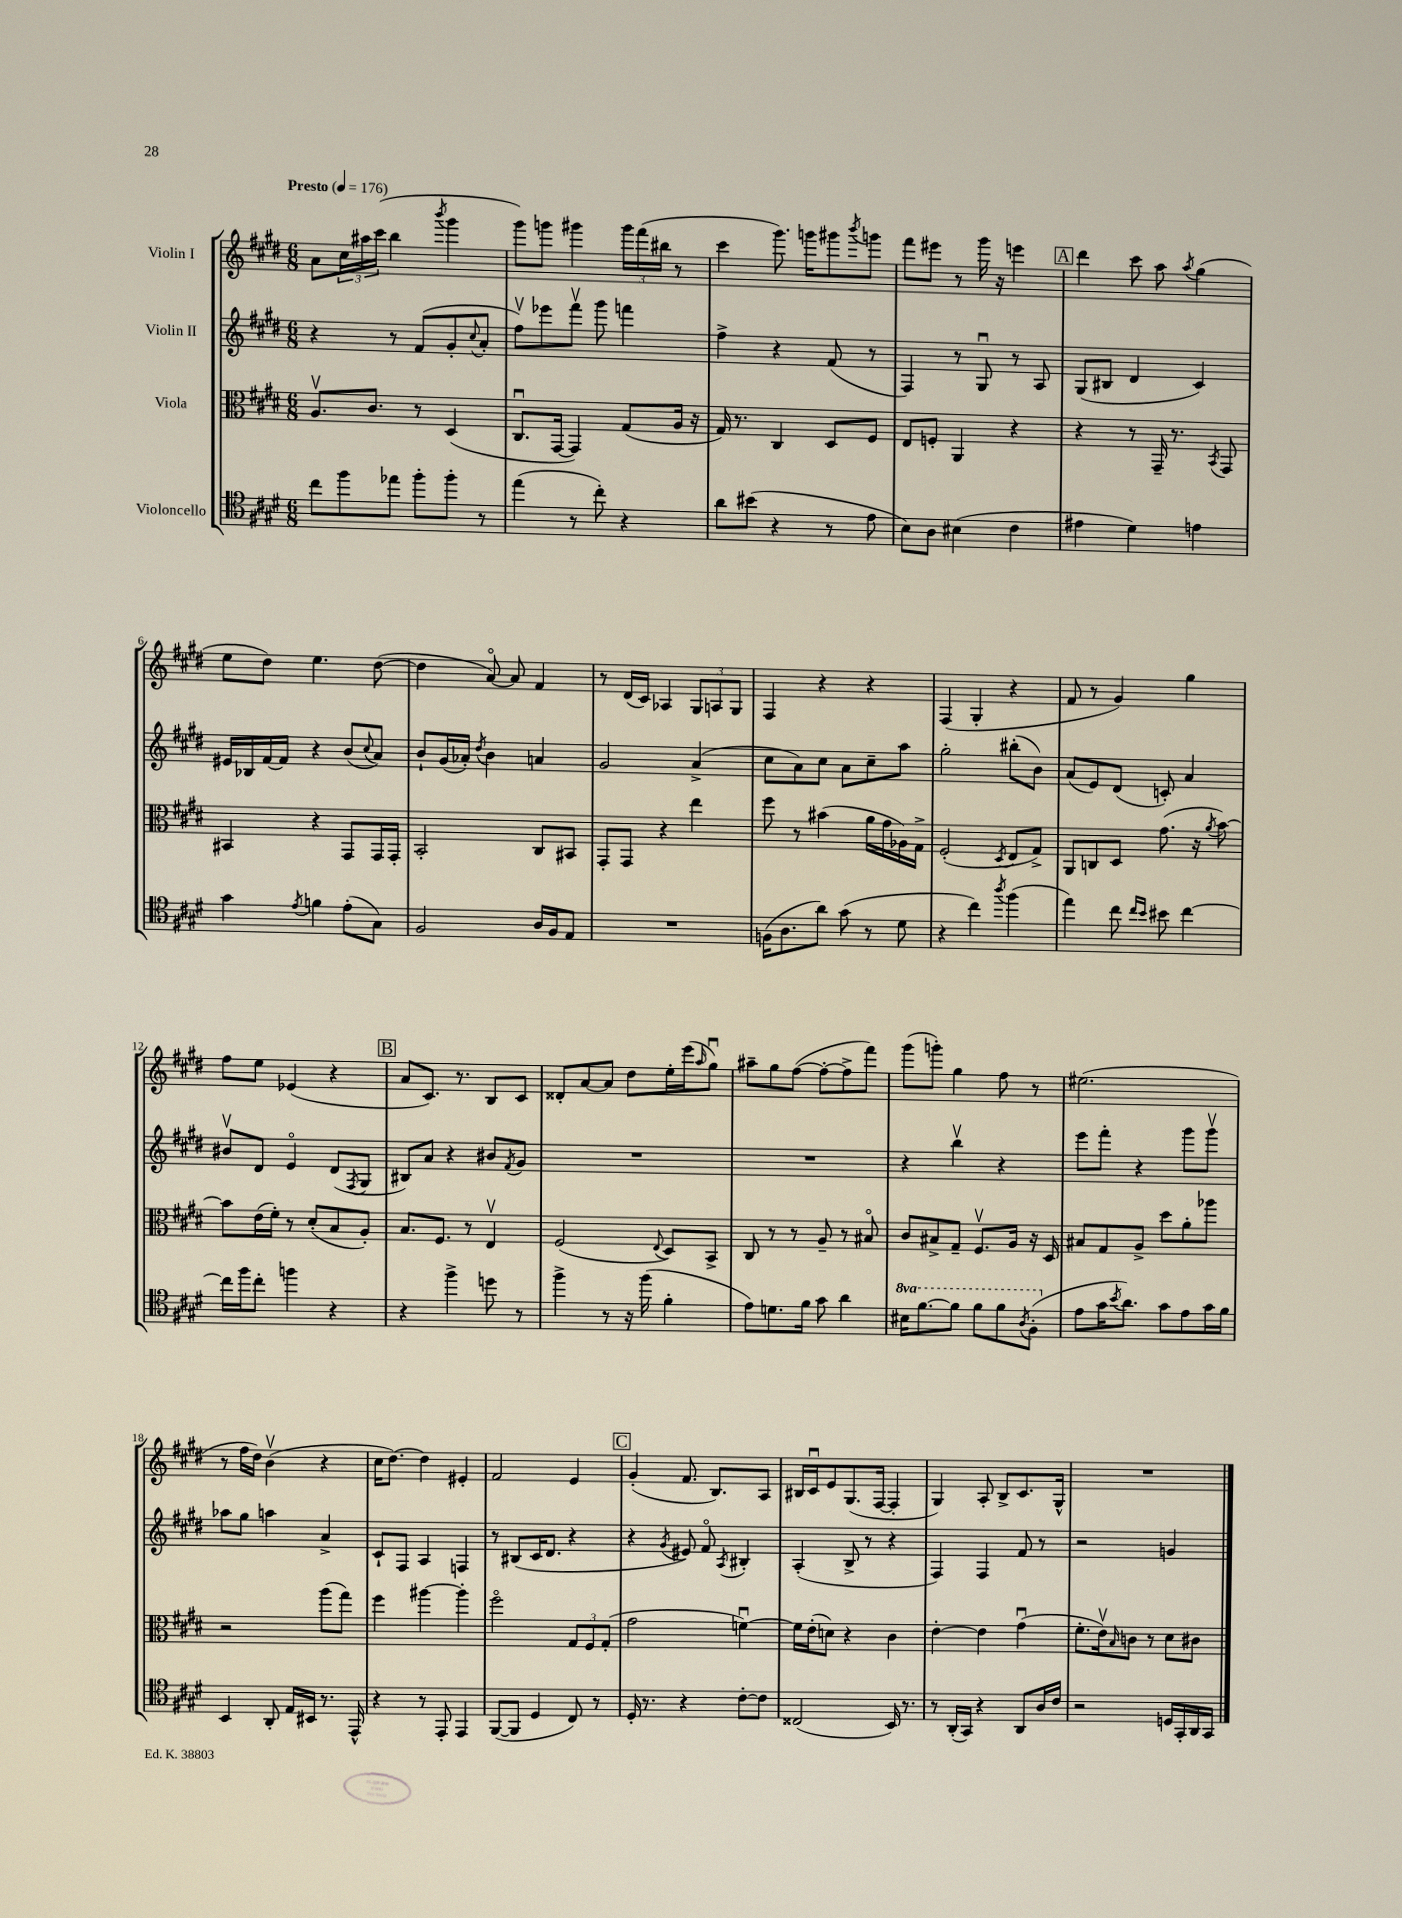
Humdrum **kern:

**kern	**kern	**kern	**kern
*staff4	*staff3	*staff2	*staff1
*clefC4	*clefC3	*clefG2	*clefG2
*k[f#c#g#d#]	*k[f#c#g#d#]	*k[f#c#g#d#]	*k[f#c#g#d#]
*M6/8	*M6/8	*M6/8	*M6/8
*MM176	*MM176	*MM176	*MM176
8cc#	8.Av	4r	8a
8ff#	.	.	24cc#
.	.	.	24aa#
.	8.c#	.	.
.	.	.	(24ccc#
8ee-	.	8r	4bb
8ff#'	8r	(8f#	.
.	.	.	8qbbb
8ff#'	(4D#	8g#'	4ggg#
.	.	8qqcc#	.
8r	.	8a'	.
=	=	=	=
(4ee	8.C#u	8ff#v)	8ggg#)
.	.	8eee-	8ggg
.	[16GG#	.	.
8r	4GG#])	8fff#v	4ggg#
8cc#')	.	8ggg#	.
4r	(8G#	4fff	24ggg#
.	.	.	(24fff#
.	.	.	24bb#
.	16A	.	8r
.	16r	.	.
=	=	=	=
8a	16G#)	4ff#^	4ccc#
.	8.r	.	.
(8b#	.	.	.
4r	4C#	4r	8.ggg#)
.	.	.	16ggg
8r	8D#	(8f#	8ggg#
.	.	.	8qbbb
8e	8F#	8r	8ggg
=	=	=	=
8B)	8E	4F#)	8fff#
8A	8F'	.	8eee#
(4B#	4AA	8r	8r
.	.	8G#u	16ggg#
.	.	.	16r
4c#	4r	8r	4eee
.	.	8A	.
=	=	=	=
4e#	4r	(8G#	4ddd#
.	.	8B#	.
4d#)	8r	4d#	8ccc#
.	16GG#~	.	8aa
.	8.r	.	.
.	.	.	8qaa
4e	.	4c#)	(4gg#
.	8qBB	.	.
.	8GG#	.	.
=	=	=	=
4g#	4BB#	16e#	8ee
.	.	16B-	.
.	.	[16f#	8dd#)
.	.	16f#]	.
8qe	.	.	.
4f	4r	4r	4.ee
(8e'	8GG#	(8b	.
.	.	8qqcc#	.
8G#)	16GG#	8a)	([8dd#
.	16GG#'	.	.
=	=	=	=
2F#	2BB'	8b`	4dd#]
.	.	(16g#	.
.	.	16a-')	.
.	.	8qdd#	.
.	.	4b	[8ao)
.	.	.	8a]
16A	8C#	4a	4f#
16F#	.	.	.
8E	8BB#	.	.
=	=	=	=
2.r	8GG#'	2g#	8r
.	8GG#	.	(16d#
.	.	.	16c#)
.	4r	.	4A-
.	4ee	(4a^	12G#
.	.	.	12A
.	.	.	12G#
=	=	=	=
(16F	8ff#	8cc#	4F#
8.A	.	.	.
.	8r	8a)	.
8a)	(4b#	8cc#	4r
(8g#	.	8a	.
8r	16a	8cc#~	4r
.	16g#	.	.
8d#	16A-)	8aa	.
.	16G#^	.	.
=	=	=	=
4r	(2F#'	2gg#'	(4F#
4cc#)	.	.	4G#'
8qaa	8qD#	.	.
(4ff#	8E	(8bb#'	4r
.	8G#^)	8b)	.
=	=	=	=
4ee)	8AA	(8a	8f#
.	8C	8e)	8r
8cc#	8D#	(8d#	4g#)
16qqcc#	.	.	.
16qqb	.	.	.
8b#	(8.g#	8c')	.
[4cc#	.	4a	4gg#
.	16r	.	.
.	8qa	.	.
.	[8b)	.	.
=	=	=	=
16cc#]	8b]	8b#v	8ff#
16ff#	.	.	.
8cc#'	(16e	8d#	8ee
.	16f#')	.	.
4ff	8r	4eo	(4e-
.	(8d#'	.	.
4r	8B	(8d#	4r
.	.	8qF#	.
.	8A')	8G#	.
=	=	=	=
4r	8.B	8B#)	8a
.	.	8a	8.c#)
.	8.F#	.	.
4ff#^	.	4r	.
.	.	.	8.r
.	8r	.	.
8dd	4Ev	8b#	8B
.	.	8qf#	.
8r	.	8g#	8c#
=	=	=	=
4ff#^	(2F#	2.r	8d##'
.	.	.	[8a
8r	.	.	8a]
16r	.	.	8dd#
(16ff#	.	.	.
.	8qqE	.	.
4f#'	8D#)	.	16ee'
.	.	.	(16eee
.	.	.	16qqaa
.	8BB^	.	8gg#u)
=	=	=	=
8e)	8C#	2.r	8aa#~
8.d	8r	.	8gg#
.	8r	.	([8ff#
16f#	.	.	.
8g#	8A~	.	8ff#'_
4a	8r	.	8ff#^]
.	8B#o	.	8fff#)
=	=	=	=
16b#	8c#	4r	(8ggg#
[8.ff#	.	.	.
.	8B#^	.	8ggg')
8ff#]	8G#~	4bbv	4gg#
8ff#	8.F#v	.	.
8ff#	.	4r	8ff#
.	16A	.	.
8qa	.	.	.
(8f#'	16r	.	8r
.	16D#	.	.
=	=	=	=
8e	8B#	8eee	(2.ee#
16g#	8G#	8fff#'	.
8qb	.	.	.
8.a)	.	.	.
.	8A^	4r	.
8g#	8dd#	.	.
8e	8a'	8ggg#	.
16g#	8aa-	8ggg#v	.
16f#	.	.	.
=	=	=	=
4BB	2r	8aa-	8r
.	.	8gg#	16ff#
.	.	.	16dd#)
8AA'	.	4aa	(4bv
16E	.	.	.
16BB#	.	.	.
8.r	(8aa	4a^	4r
.	8gg#)	.	.
16EE^^	.	.	.
=	=	=	=
4r	4ff#	8c#`	16cc#
.	.	.	[8.dd#)
.	.	8F#	.
8r	[4aa#	4A	4dd#]
8EE'	.	.	.
4EE	4aa#']	4F	4e#'
=	=	=	=
([8FF#	2ff#o	8r	2f#
8FF#]	.	(8B#	.
4D#	.	16c#	.
.	.	8.d#	.
8C#)	12G#	4r	4e
.	12F#	.	.
8r	.	.	.
.	(12G#'	.	.
=	=	=	=
16D#'	2g#	4r	(4g#'
8.r	.	.	.
.	.	8qg#	.
4r	.	8e#)	8.f#
.	.	8f#o	.
.	.	.	8.B)
.	.	8qA	.
[8c#'	[4fu)	4B#'	.
8c#]	.	.	8A
=	=	=	=
(2C##	16f]	(4A'	16B#
.	(16e'	.	16c#u
.	8d)	.	8e
.	4r	8B^	(8.G#
.	.	8r	.
.	.	.	[16F#
16BB)	4c#	4r	4F#']
8.r	.	.	.
=	=	=	=
8r	[4e'	4F#)	4G#)
(16AA'	.	.	.
16GG#)	.	.	.
4r	4e]	4F#	8A'
.	.	.	8B^
8AA	(4g#u	8f#	8.c#
16A	.	8r	.
16c#	.	.	16G#^^
=	=	=	=
2r	8.f#'	2r	2.r
.	16ev)	.	.
.	16qqB	.	.
.	8c	.	.
.	8r	.	.
16D	8d#	4g	.
16GG#'	.	.	.
16AA	8c#	.	.
16GG#	.	.	.
==	==	==	==
*-	*-	*-	*-
